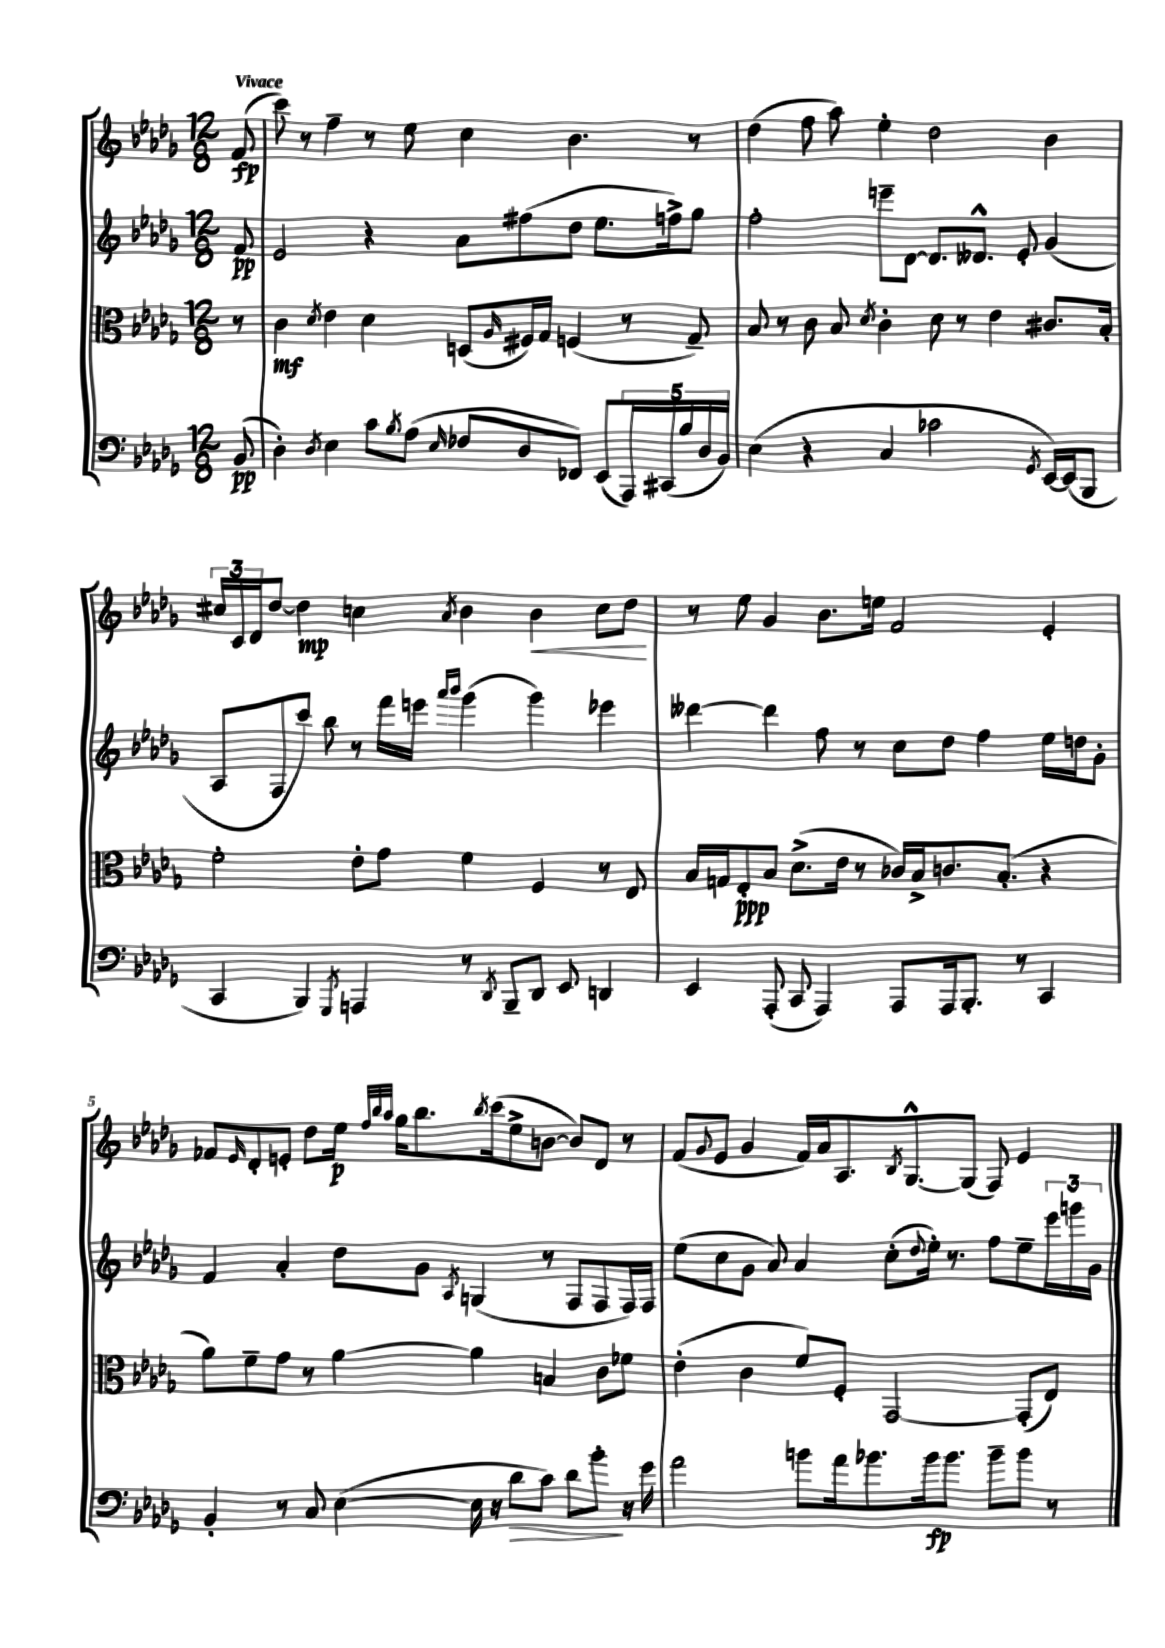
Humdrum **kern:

**kern	**dynam	**kern	**dynam	**kern	**dynam	**kern	**dynam
*part4	*part4	*part3	*part3	*part2	*part2	*part1	*part1
*staff4	*staff4	*staff3	*staff3	*staff2	*staff2	*staff1	*staff1
*clefF4	*	*clefC3	*	*clefG2	*	*clefG2	*
*k[b-e-a-d-g-]	*	*k[b-e-a-d-g-]	*	*k[b-e-a-d-g-]	*	*k[b-e-a-d-g-]	*
*M12/8	*	*M12/8	*	*M12/8	*	*M12/8	*
=	=	=	=	=	=	=	=
!	!	!	!	!	!	!LO:TX:a:B:t=Vivace	!
(8BB-/	pp	8r	.	8f/	pp	(8f/	fp
=1	=1	=1	=1	=1	=1	=1	=1
4D-'\)	.	4c\	mf	2e-/	.	8ccc\)	.
.	.	.	.	.	.	8r	.
8qD-/	.	8qd-/	.	.	.	.	.
4E-\	.	4e-\	.	.	.	4ff~\	.
8c\L	.	4d-\	.	4r	.	8r	.
8qB-/	.	.	.	.	.	.	.
(8A-\J	.	.	.	.	.	8ee-\	.
16qqE-/	.	.	.	.	.	.	.
8F-X/L	.	(8Dn/L	.	8a-\L	.	4cc\	.
.	.	16qqA-/	.	.	.	.	.
8D-/	.	16F#X/L)	.	(8ff#X\	.	.	.
.	.	16G-/JJ	.	.	.	.	.
8FF-X/J)	.	(4Fn/	.	8dd-\J	.	4.b-\	.
(8EE-/L	.	.	.	8.ee-\L	.	.	.
20AAA-/L)	.	8r	.	.	.	.	.
(20CC#X/	.	.	.	.	.	.	.
.	.	.	.	16ffn^\k)	.	.	.
20B-/	.	.	.	.	.	.	.
.	.	8G-~/)	.	8gg-\J	.	8r	.
20D-/	.	.	.	.	.	.	.
20BB-/JJ)	.	.	.	.	.	.	.
=2	=2	=2	=2	=2	=2	=2	=2
(4E-\	.	8B-/	.	2ff'\	.	(4dd-\	.
.	.	8r	.	.	.	.	.
4r	.	8c\	.	.	.	8ff\	.
.	.	8B-/	.	.	.	8aa-\)	.
.	.	8qd-/	.	.	.	.	.
4C/	.	4c'\	.	8eeen~\L	.	4ee-'\	.
.	.	.	.	[8d-\J	.	.	.
2c-X\	.	8d-\	.	8.d-/L]	.	2dd-\	.
.	.	8r	.	.	.	.	.
.	.	.	.	8.d--X^^/J	.	.	.
.	.	4e-\	.	.	.	.	.
.	.	.	.	8e-'/	.	.	.
8qGG-/	.	.	.	.	.	.	.
[16EE-/LL)	.	8.c#X/L	.	(4g-/	.	4b-\	.
(16EE-/J]	.	.	.	.	.	.	.
8BBB-/J	.	.	.	.	.	.	.
.	.	16B-'/Jk	.	.	.	.	.
!!LO:LB:g=z
=3	=3	=3	=3	=3	=3	=3	=3
4CC/	.	2f'\	.	8A-/L	.	24cc#X/LL	.
.	.	.	.	.	.	24c/	.
.	.	.	.	.	.	24d-/J	.
.	.	.	.	8F/	.	[8dd-/J	.
4BBB-/)	.	.	.	8ccc/J)	.	4dd-\]	mp
.	.	.	.	8bb-\	.	.	.
8qGGG-/	.	.	.	.	.	.	.
4AAAn/	.	8e-'\L	.	8r	.	4ccn\	.
.	.	8g-\J	.	16fff\LL	.	.	.
.	.	.	.	16eeen\JJ	.	.	.
.	.	.	.	16qqaaa-/LL	.	.	.
.	.	.	.	16qqbbb-/JJ	.	8qa-/	.
8r	.	4f\	.	(4ggg-\	.	4b-\	.
8qDD-/	.	.	.	.	.	.	.
8BBB-~/L	.	.	.	.	.	.	.
!	!	!	!	!	!	!	!LO:HP:b
8DD-/J	.	4F/	.	4ggg-\)	.	4b-\	<
8EE-/	.	.	.	.	.	.	.
4DDn/	.	8r	.	4eee-X\	.	8cc\L	.
.	.	8E-/	.	.	.	8dd-\J	.
.	.	.	.	.	.	.	[
=4	=4	=4	=4	=4	=4	=4	=4
4EE-/	.	16B-/LL	.	[4ddd--X\	.	8r	.
.	.	16Gn/J	.	.	.	.	.
.	.	8E-'/	ppp	.	.	8ee-\	.
(8AAA-'/	.	8B-/J	.	4ddd--\]	.	4g-/	.
8CC/	.	(8.d-^\L	.	.	.	.	.
4AAA-/)	.	.	.	8ff\	.	8.b-\L	.
.	.	16e-\Jk	.	.	.	.	.
.	.	8r	.	8r	.	.	.
.	.	.	.	.	.	16een\Jk	.
8AAA-/L	.	16c-X/LL)	.	8cc\L	.	2f/	.
.	.	16B-^/J	.	.	.	.	.
16AAA-/k	.	8.cn/	.	8dd-\J	.	.	.
8.BBB-'/J	.	.	.	.	.	.	.
.	.	.	.	4ff\	.	.	.
.	.	(8.B-'/J	.	.	.	.	.
8r	.	.	.	.	.	.	.
4CC/	.	4r	.	16ee-\LL	.	4e-'/	.
.	.	.	.	16ddn\J	.	.	.
.	.	.	.	8g-'\J	.	.	.
!!LO:LB:g=z
=5	=5	=5	=5	=5	=5	=5	=5
4BB-'/	.	8a-\L)	.	4f/	.	8f-X/L	.
.	.	.	.	.	.	16qqe-/	.
.	.	8f~\	.	.	.	8d-'/	.
8r	.	8g-\J	.	4a-'/	.	8en'/J	.
8C/	.	8r	.	.	.	8dd-\L	.
([4E-\	.	[4a-\	.	8dd-\L	.	16ee-\Jk	p
.	.	.	.	.	.	32qqff/LLL	.
.	.	.	.	.	.	32qqbb-/	.
.	.	.	.	.	.	32qqaa-/JJJ	.
.	.	.	.	.	.	16gg-\KL	.
.	.	.	.	8g-\J	.	8.bb-\	.
.	.	.	.	8qA-/	.	.	.
16E-\]	.	4a-\]	.	(4Gn/	.	.	.
.	.	.	.	.	.	8qbb-/	.
16r	.	.	.	.	.	(16ccc\k	.
!	!LO:HP:b	!	!	!	!	!	!
8d-\L	>	.	.	.	.	8ee-^\	.
8c\J)	.	4Bn/	.	8r	.	[8bn\J	.
8d-\L	.	.	.	8F/L	.	8b/L])	.
8b-'\J	.	8c\L	.	8F/	.	8d-/J	.
16r	]	8f-X\J	.	16F/L)	.	8r	.
16g-\	.	.	.	16F/JJ	.	.	.
=6	=6	=6	=6	=6	=6	=6	=6
2a-\	.	(4e-'\	.	(8ee-\L	.	(8f/L	.
.	.	.	.	.	.	8qqg-/	.
.	.	.	.	8cc\	.	8e-/J	.
.	.	4c\	.	8g-\J	.	4g-/	.
.	.	.	.	8a-/)	.	.	.
8bn\L	.	8f/L)	.	4a-/	.	16f/LL)	.
.	.	.	.	.	.	16a-/J	.
16a-\k	.	8F'/J	.	.	.	8.A-/	.
8.b-X\	.	.	.	.	.	.	.
.	.	[2GG-/	.	(8cc'\L	.	.	.
.	.	.	.	.	.	8qB-/	.
.	.	.	.	.	.	[8.G-^^/	.
.	.	.	.	8qqdd-/	.	.	.
16b-\k	fp	.	.	16ee-'\Jk)	.	.	.
8.b-\J	.	.	.	8.r	.	.	.
.	.	.	.	.	.	(8G-/J]	.
8b-~\L	.	.	.	8ff\L	.	8F/)	.
8b-\J	.	(8GG-'/L]	.	8ee-~\	.	4e-/	.
8r	.	8E-/J)	.	24eee-\L	.	.	.
.	.	.	.	24gggn\	.	.	.
.	.	.	.	24g-\JJ	.	.	.
==	==	==	==	==	==	==	==
*-	*-	*-	*-	*-	*-	*-	*-
